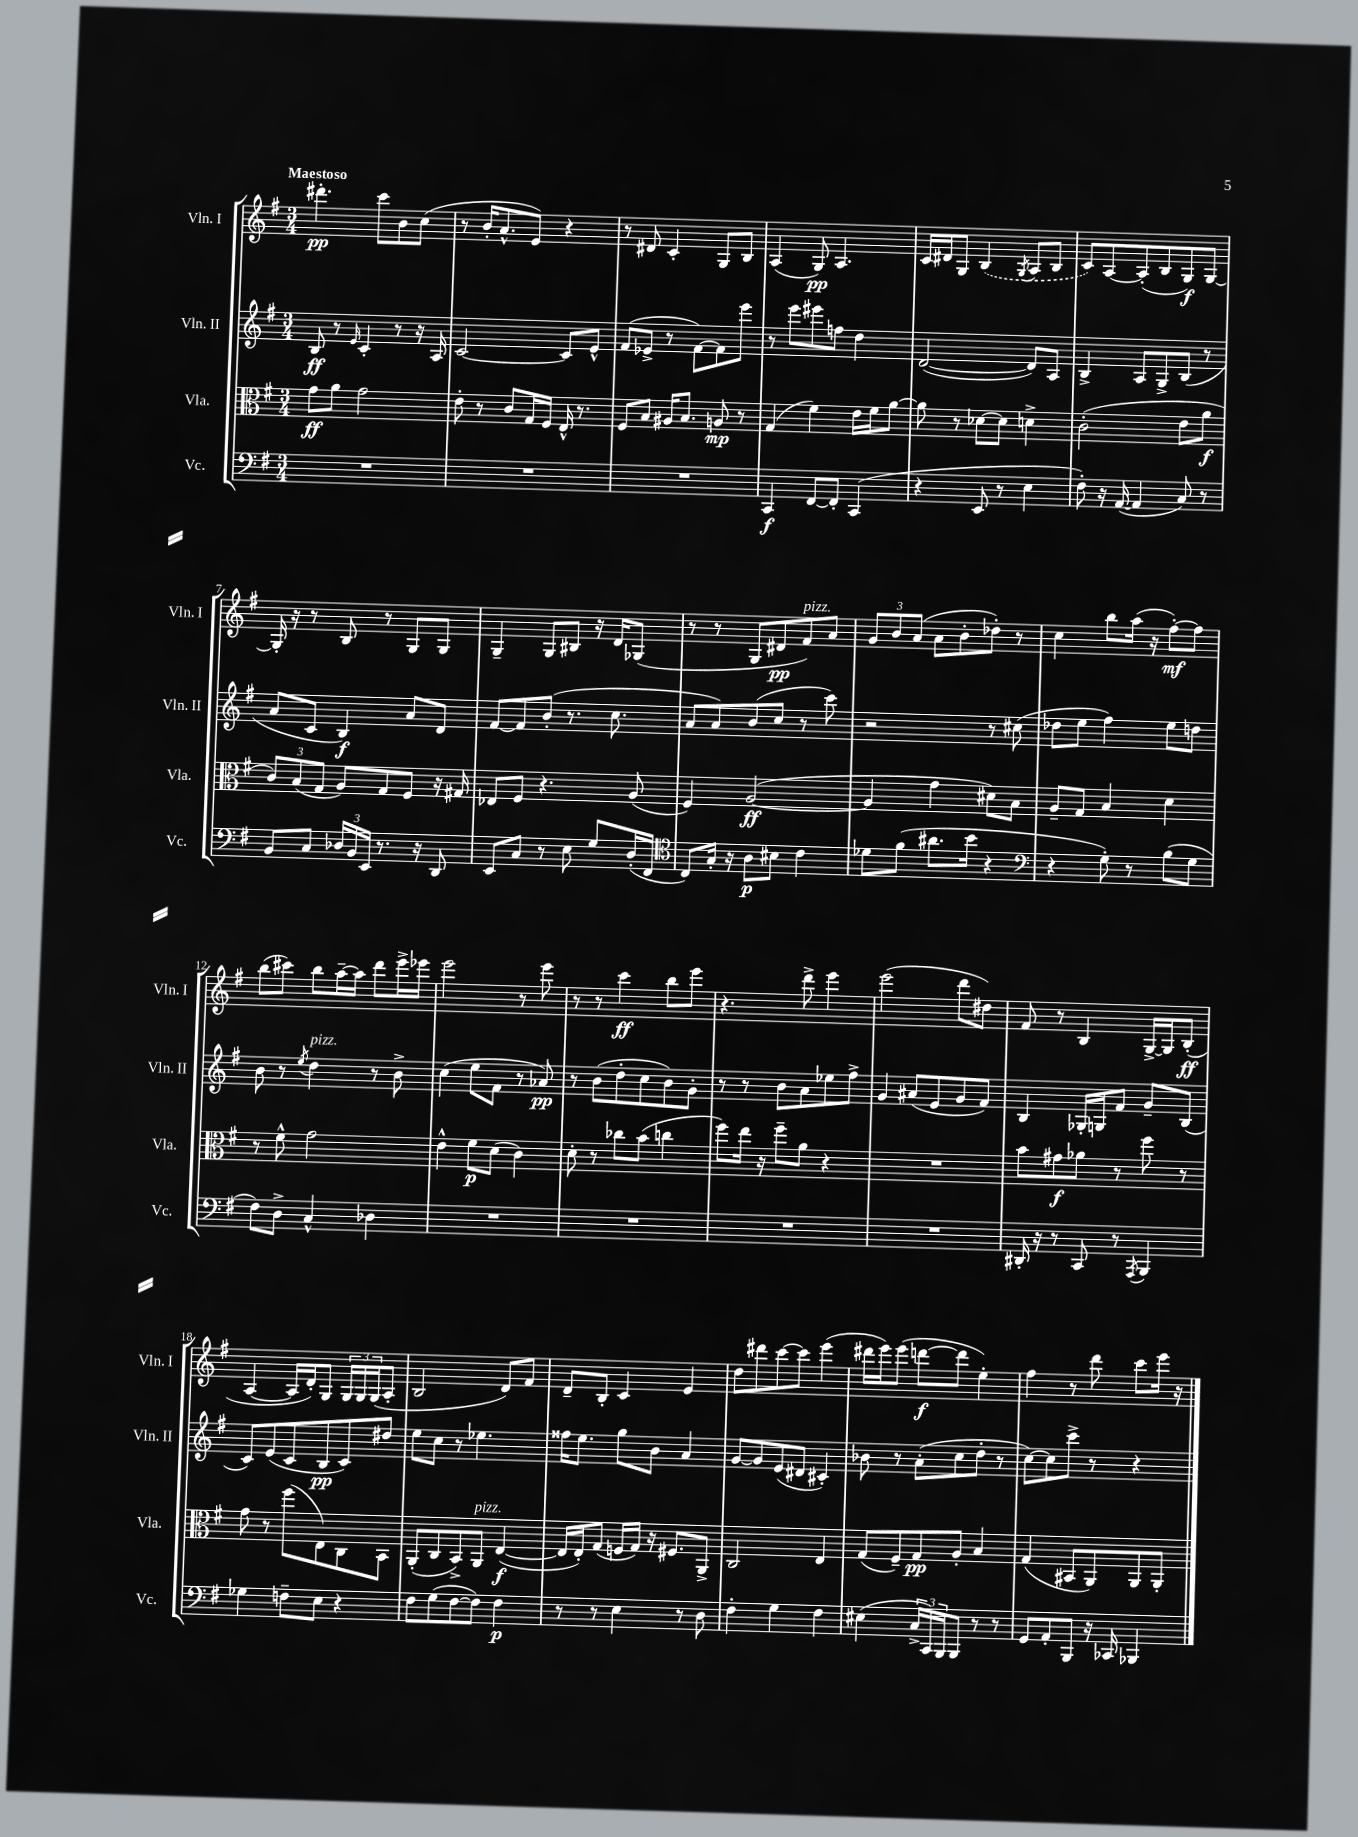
<<
\new StaffGroup <<
\new Staff = "s0" \with { instrumentName = "Vln. I" shortInstrumentName = "Vln. I" } {
    \clef treble \key g \major \numericTimeSignature \time 3/4 \tempo "Maestoso"
    dis'''4.-.\pp c'''8 b'8 c''8( |
    r8 b'16-. a'8.-^ e'8) r4 |
    r8 dis'8 c'4-. g8 b8 |
    a4( g8\pp) a4. |
    c'16 dis'16 g8 \once \slurDashed b4( \acciaccatura { g8 } a8 b8 |
    c'8) a8~ a8-.( b8 g8\f) g8~ |
    g16-. r16 r8 b8 r8 g8 g8 |
    g4-- g8 bis8 r16 d'16 ges8( |
    r8 r8 g8 dis'8\pp fis'8^\markup { \italic "pizz." }) a'8 |
    \tuplet 3/2 { g'8 b'8 a'8( } a'8 b'8-. des''8-.) r8 |
    c''4 b''8 a''16( r16 fis''8~-.\mf) fis''8 |
    b''8( cis'''8) b''8 a''16~-- a''16 d'''8 e'''16-> ees'''16 |
    e'''2 r8 e'''8 |
    r8 r8 c'''4\ff b''8 e'''8 |
    r4. d'''8-> e'''4 |
    e'''2( d'''8 dis''8) |
    fis'8 r8 b4 g16~-> g16 b8-.\ff( |
    a4~ a16 d'16-.) g8 \tuplet 3/2 { g16 g16 g16( } a8-. |
    b2 d'8) fis'8 |
    d'8-- b8-. c'4 e'4 |
    d''8 dis'''8 c'''8~ c'''8 e'''4( |
    dis'''16 e'''16) e'''8( d'''8~\f d'''8 e''4-.) |
    fis''4 r8 d'''8 c'''8 e'''16 r16 \bar "|." |
}
\new Staff = "s1" \with { instrumentName = "Vln. II" shortInstrumentName = "Vln. II" } {
    \clef treble \key g \major \numericTimeSignature \time 3/4
    b8\ff r8 \grace { e'16 } c'4-. r8 r16 a16 |
    c'2~ c'8 e'8-^ |
    fis'8( ees'8-> r8 fis'8~) fis'8 e'''8 |
    r8 e'''8 eis'''8 f''8 d''4 |
    d'2~( d'8) a8 |
    b4-> a8 g8-> b8( r8 |
    a'8 c'8 b4\f) a'8 d'8 |
    fis'8~ fis'8 b'8-.( r8. c''8. |
    a'8 a'8) b'8( c''8 r8 c'''8) |
    r2 r8 cis''8( |
    des''8 e''8 fis''4) e''8 d''8 |
    b'8 r8 \acciaccatura { e''8 } d''4^\markup { \italic "pizz." } r8 b'8-> |
    c''4( e''8 fis'8 r8 aes'8\pp) |
    r8 b'8( d''8-. c''8 b'8) g'8-. |
    r8 r8 b'8 a'8 ees''8 fis''8-> |
    g'4 ais'8( e'8 g'8 fis'8) |
    b4 ges16-. g16 fis'8 g'8-- b8( |
    c'8) e'8( c'8 b8\pp c'8) dis''8 |
    e''8 c''8 r8 ees''4. |
    fisis''16 e''8. g''8 b'8 a'4 |
    g'8~ g'8 e'8( dis'8 cis'4-.) |
    bes'8 r8 a'8-.( c''8 d''8-. r8 |
    c''8~) c''8 c'''8-> r8 r4 \bar "|." |
}
\new Staff = "s2" \with { instrumentName = "Vla." shortInstrumentName = "Vla." } {
    \clef alto \key g \major \numericTimeSignature \time 3/4
    g'8\ff a'8 g'2 |
    e'8-. r8 c'8 g16 fis16 e16-^ r8. |
    fis8 b8 ais16 b8. a8\mp r8 |
    g4( fis'4) e'16 fis'16 a'8~ |
    a'8 r8 des'8~ des'8 d'4-> |
    c'2-.( e'8 a'8\f |
    \tuplet 3/2 { c'8) b8( g8 } a8) g8 fis8 r16 gis16 |
    ees8 fis8 r4. a8( |
    fis4) a2~\ff( |
    a4 g'4 dis'8) b8 |
    a8-- g8 b4 d'4 |
    r8 fis'8-^ g'2 |
    e'4-^ fis'8\p d'8( c'4) |
    d'8-. r8 ces''8 b'8( c''4 |
    fis''8) e''16 r16 fis''8-- a'8 r4 |
    R2. |
    b'8 gis'8\f aes'8 r8 fis''8 r8 |
    g'8 r8 fis''8( e8) c8 b,8 |
    a,8-.( c8 b,8->) a,8^\markup { \italic "pizz." } e4~\f( |
    e16 e16-.) g8( f16 g16) r16 fis8. a,8-> |
    c2 e4 |
    g8( fis8--) g8\pp a8-. b4 |
    g4( bis,8 a,8) a,8 a,8-. \bar "|." |
}
\new Staff = "s3" \with { instrumentName = "Vc." shortInstrumentName = "Vc." } {
    \clef bass \key g \major \numericTimeSignature \time 3/4
    R2. |
    R2. |
    R2. |
    c,4\f fis,8~ fis,8-. c,4( |
    r4 e,8 r8 e4 |
    fis8-.) r16 a,16~( a,4 c8) r8 |
    b,8 c8 \tuplet 3/2 { des16 b,16 e,16 } r8. r16 d,8 |
    e,8 c8 r8 e8 g8 d16-.( fis,16 |
    \clef tenor c8) g16-. r16 a8\p bis8 c'4 |
    des'8 fis'8( ais'8. b'16 r4 |
    \clef bass r4 g8-.) r8 b8( g8 |
    fis8) d8-> c4-^ des4 |
    R2. |
    R2. |
    R2. |
    R2. |
    dis,16-. r16 r8 c,8 r8 \acciaccatura { a,,8 } b,,4 |
    ges4 f8-- e8 r4 |
    fis8 g8( fis8~ fis8) fis4\p |
    r8 r8 e4 r8 d8 |
    fis4-. g4 fis4 |
    eis4( \tuplet 3/2 { c16-> c,16) b,,16 } b,,8 r8 r8 |
    g,8 a,8-. b,,8 r16 ces,16 bes,,4 \bar "|." |
}
>>
>>
